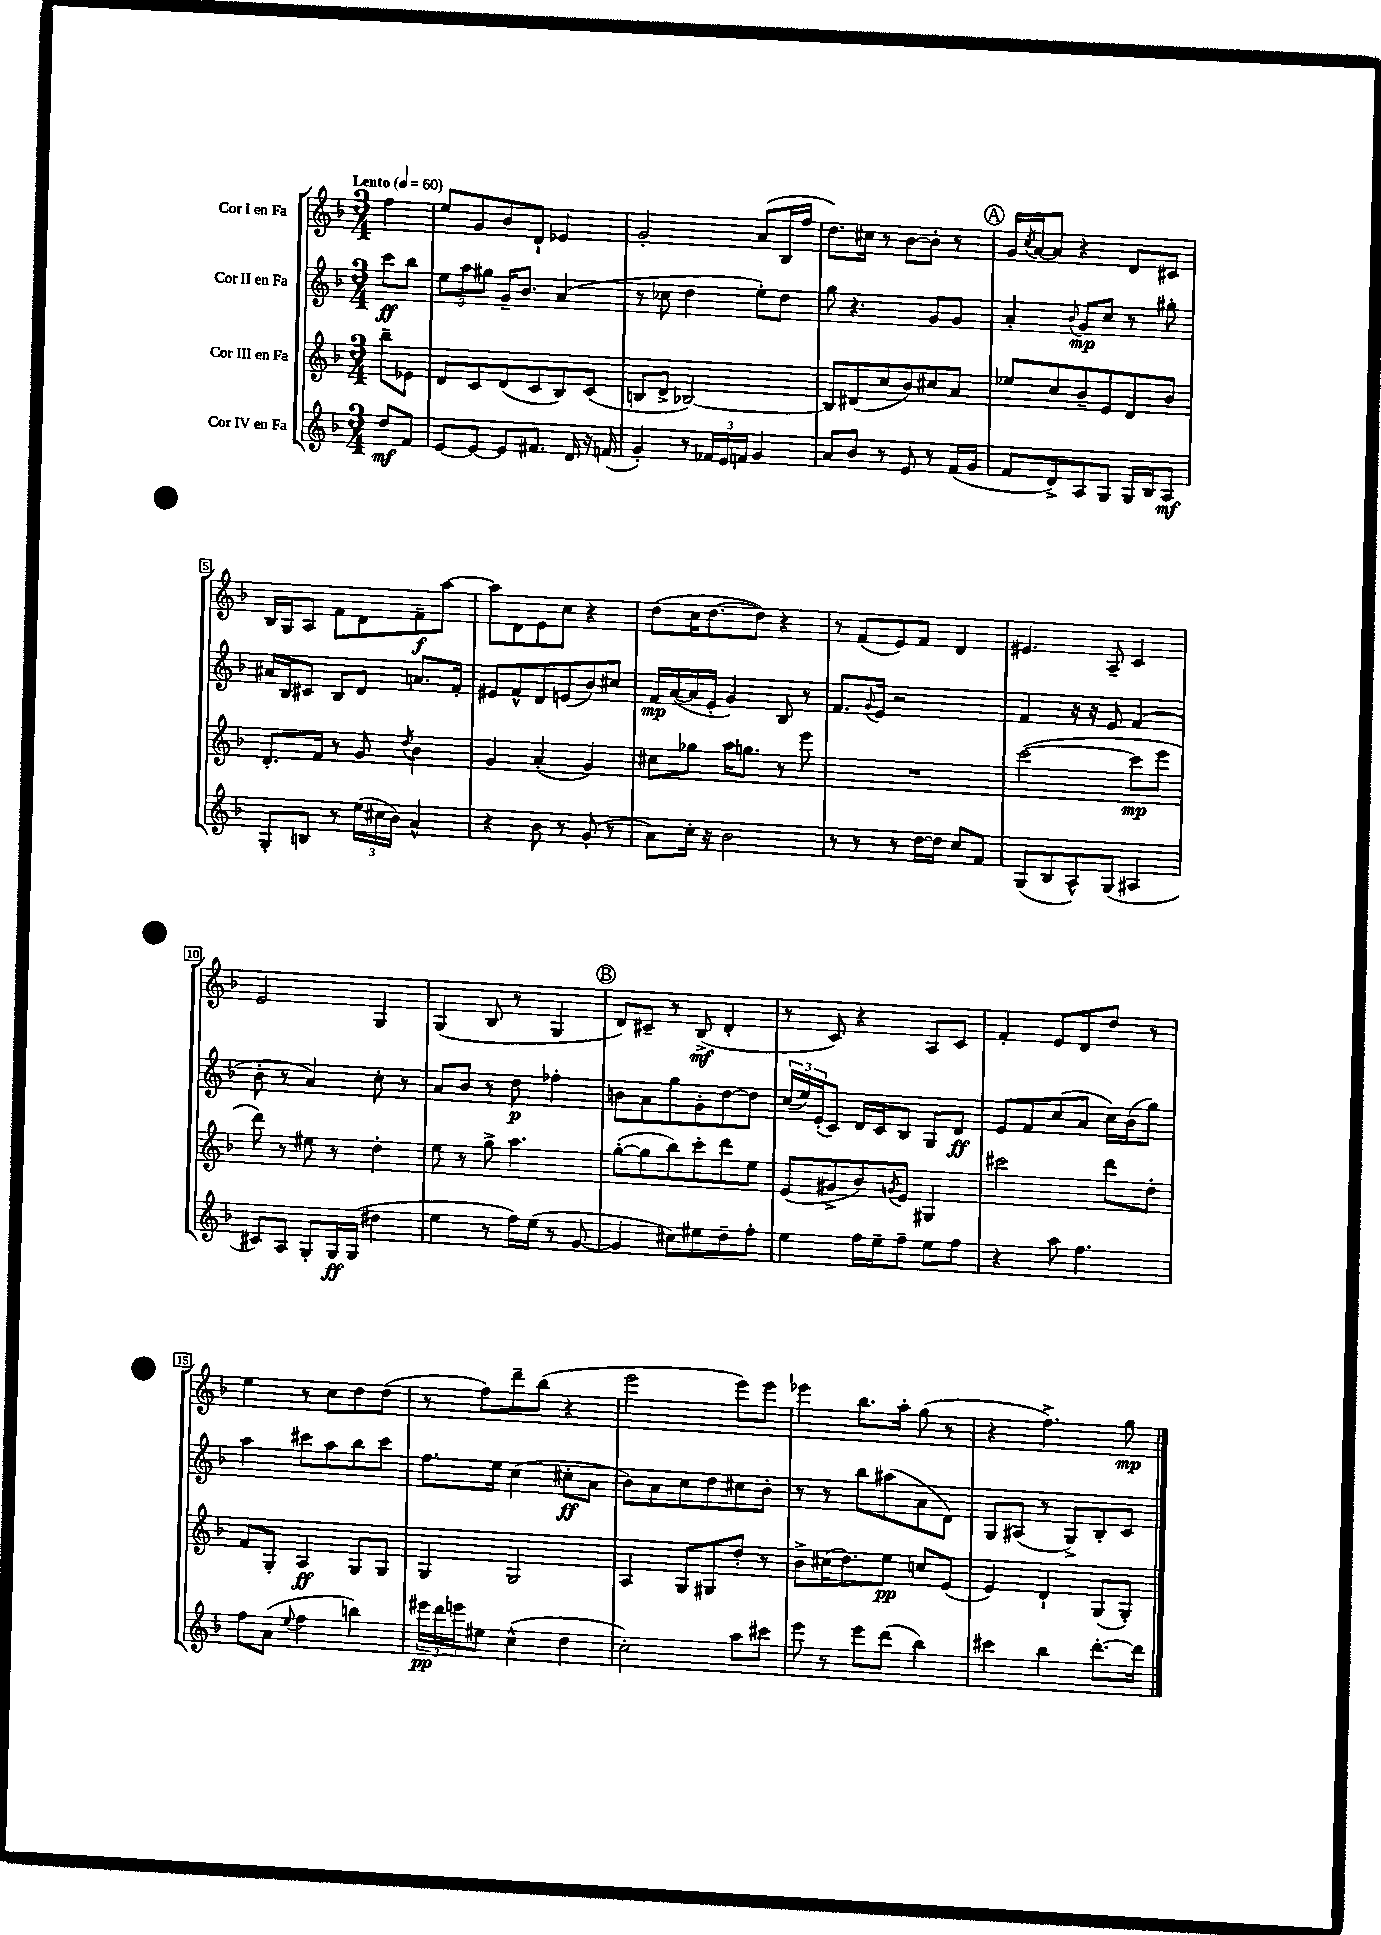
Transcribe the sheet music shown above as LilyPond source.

<<
\new StaffGroup <<
\new Staff = "s0" \with { instrumentName = "Cor I en Fa" } {
    \clef treble \key f \major \numericTimeSignature \time 3/4 \partial 4 \tempo "Lento" 4 = 60
    f''4 |
    e''8 g'8 bes'8 d'8-! ees'4 |
    g'2-. a'8( bes16 f''16 |
    d''8.) cis''16 r8 bes'8~ bes'8-. r8 |
    \mark \markup { \circle "A" } g'16 \acciaccatura { c''8 } a'16~ a'8 r4 d'8 cis'8 |
    bes16 g16 a8 f'8 d'8 f'8--\f a''8~ |
    a''8 d'8 e'8 c''8 r4 |
    d''8( c''16 d''8.~ d''8) r4 |
    r8 f'8( e'8) f'8 d'4 |
    eis'4. a8-- c'4 |
    e'2 g4 |
    g4( bes8 r8 g4 |
    \mark \markup { \circle "B" } d'8) cis'8-- r8 bes8->\mf( d'4-. |
    r8 c'8) r4 a8 c'8 |
    f'4-. e'8 d'8 d''8 r8 |
    e''4 r8 c''8 d''8 d''8( |
    r8 f''8) d'''8-- bes''8( r4 |
    e'''2 e'''8) e'''8 |
    ees'''4 bes''8. a''16-. g''8( r8 |
    r4 f''4.->) g''8\mp \bar "|." |
}
\new Staff = "s1" \with { instrumentName = "Cor II en Fa" } {
    \clef treble \key f \major \numericTimeSignature \time 3/4 \partial 4
    c'''8\ff bes''8 |
    \tuplet 3/2 { e''8 a''8 gis''8 } g'16-- bes'8. a'4( |
    r8 ces''8 d''4 e''8-.) d''8 |
    g''8 r4. g'8 g'8 |
    \mark \markup { \circle "A" } a'4-. \appoggiatura { bes'8 } g'8\mp c''8 r8 gis''8-. |
    ais'16 bes16 cis'8 bes8 d'8 a'8. f'16-. |
    eis'8 f'8-^ d'8 e'8( bes'8) cis''8 |
    f'16\mp a'16~( a'16 e'16-. g'4) bes8 r8 |
    f'8. \appoggiatura { g'8 } e'16 r2 |
    f'4 r16 r16 e'8 f'4( |
    bes'8-. r8 a'4) c''8-. r8 |
    a'8 bes'8 r8 d''8\p fes''4-. |
    \mark \markup { \circle "B" } b'8 a'8 g''8 g'8-. d''8~ d''8 |
    \tuplet 3/2 { c''16( e''16) e'16-.( } c'8) d'16 c'16 bes8 g8 d'8\ff |
    e'8 f'8 c''8( a'8 c''16) bes'16( g''8) |
    a''4 cis'''8 a''8 bes''8 cis'''8 |
    f''8. e''16 c''4( cis''8-.\ff a'8 |
    bes'8) a'8 c''8 d''8 cis''8 bes'8-. |
    r8 r8 bes''8 ais''8( a'8 d'8) |
    g8 ais8( r8 g8->) bes8-. c'8 \bar "|." |
}
\new Staff = "s2" \with { instrumentName = "Cor III en Fa" } {
    \clef treble \key f \major \numericTimeSignature \time 3/4 \partial 4
    bes''8-- ees'8 |
    d'8 c'8 d'8( c'8 bes8) c'8( |
    b8 d'8-> bes2~) |
    bes8 dis'8( c''8 bes'8) cis''8 a'8 |
    \mark \markup { \circle "A" } ees''8 c''8 bes'8-- e'8 d'8 bes'8 |
    d'8.-. f'16 r8 g'8 \acciaccatura { d''8 } bes'4 |
    g'4 a'4-.( g'4) |
    cis''8 ges''8 a''16 g''8. r8 e'''8 |
    R2. |
    c'''2~( c'''8\mp e'''8 |
    d'''8) r8 eis''8 r8 d''4-. |
    e''8 r8 g''8-> a''4. |
    \mark \markup { \circle "B" } g''8~-.( g''8 bes''8) c'''8-. d'''8 e''8 |
    e'8( gis'8-> bes'8) \acciaccatura { g'8 } e'8 gis4 |
    cis'''2 d'''8 d''8-. |
    f'8 g8-. a4\ff g8 g8 |
    g4 g2 |
    a4 g8 gis8 d''8-. r8 |
    bes'8-> cis''16( d''8.) e''8\pp c''8 e'8( |
    e'4) d'4-! g8( g8-.) \bar "|." |
}
\new Staff = "s3" \with { instrumentName = "Cor IV en Fa" } {
    \clef treble \key f \major \numericTimeSignature \time 3/4 \partial 4
    d''8\mf f'8 |
    e'8~ e'8~ e'8 fis'8. d'16 r16 f'16( |
    g'4-.) r8 \tuplet 3/2 { fes'16 e'16 f'16 } g'4 |
    a'8 bes'8 r8 e'8 r8 f'16( g'16 |
    \mark \markup { \circle "A" } f'8 d'8->) a8 g8 g16 bes16 a8\mf |
    g8-. b8 r8 \tuplet 3/2 { e''16( cis''16 bes'16) } a'4-^ |
    r4 bes'8 r8 g'8-.( r8 |
    a'8) c''16-. r16 bes'2 |
    r8 r8 r8 d''16~ d''16 c''8 f'8 |
    g8( bes8 a8-^) g8( ais4 |
    cis'8) a8 g8-. g16\ff g16( dis''4 |
    e''4 r8 f''16) e''16( r8 g'8~ |
    \mark \markup { \circle "B" } g'4 cis''8) eis''8 d''8-- f''8-. |
    e''4 f''16 e''16-- f''8-- e''8 f''8 |
    r4 a''8 f''4. |
    f''8 a'8( \appoggiatura { e''8 } f''4 b''4) |
    \tuplet 3/2 { eis'''16\pp d'''16 e'''16 } eis''8 c''4-^( d''4 |
    c''2-.) a''8 cis'''8 |
    e'''8 r8 e'''8 d'''8( bes''4) |
    cis'''4 bes''4 d'''8.~-. d'''16 \bar "|." |
}
>>
>>
\layout { \context { \Score \override BarNumber.stencil = #(make-stencil-boxer 0.1 0.3 ly:text-interface::print) } }
